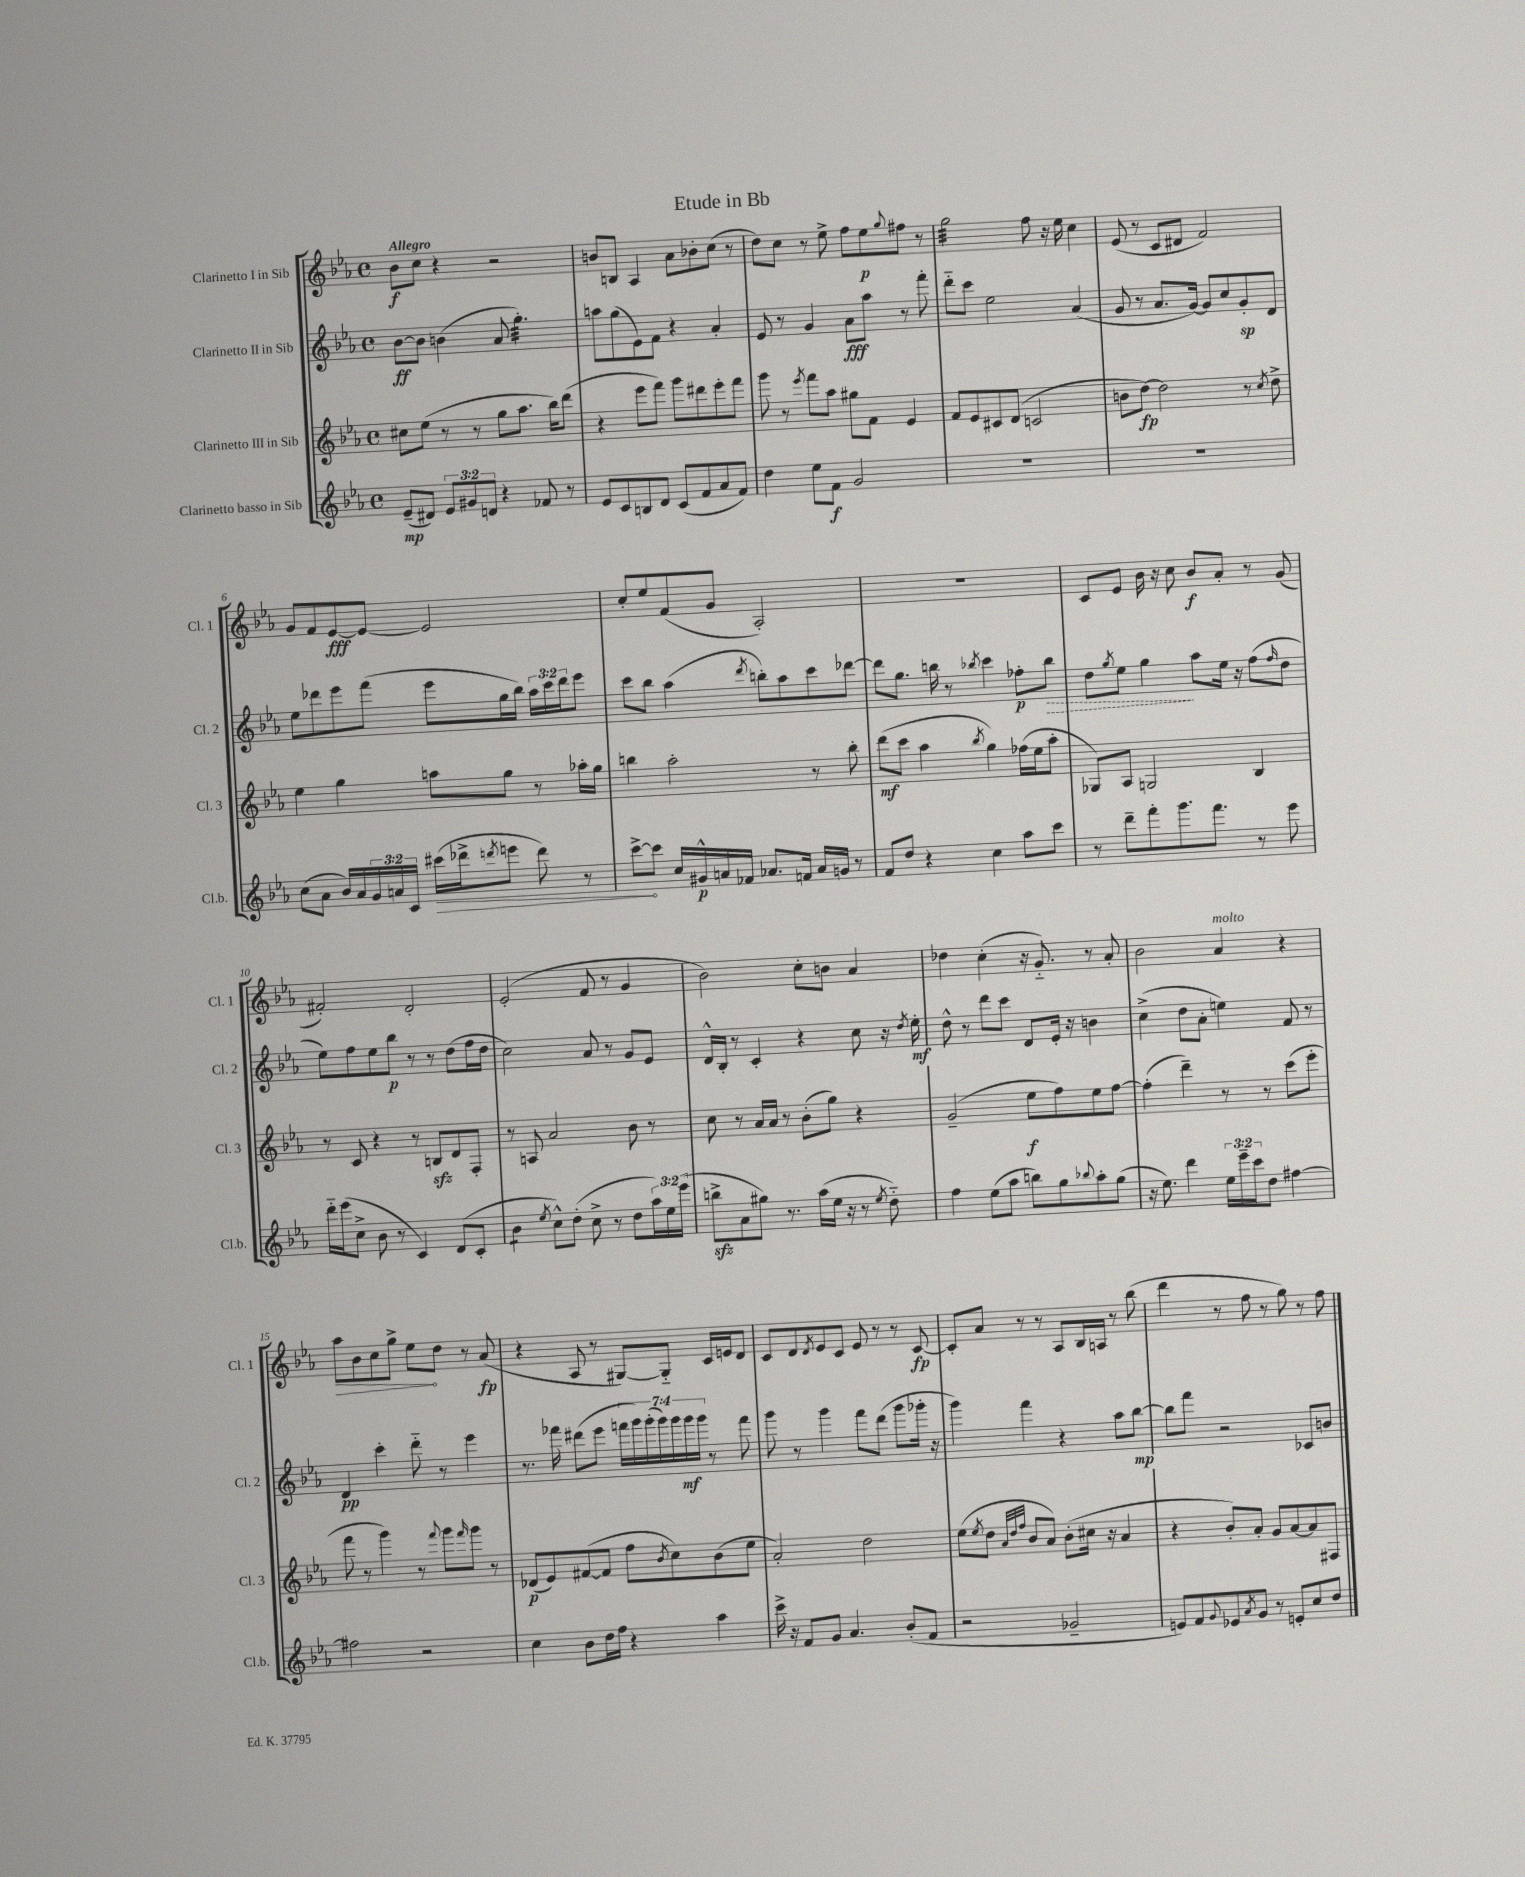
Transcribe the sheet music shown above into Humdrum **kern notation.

**kern	**kern	**kern	**kern
*staff4	*staff3	*staff2	*staff1
*clefG2	*clefG2	*clefG2	*clefG2
*k[b-e-a-]	*k[b-e-a-]	*k[b-e-a-]	*k[b-e-a-]
*M4/4	*M4/4	*M4/4	*M4/4
*met(c)	*met(c)	*met(c)	*met(c)
(8e-~	8cc#	[8b-	8b-
8d#)	(8ee-	8b-]	8cc
12e-	8r	(4b	4r
12g#	.	.	.
.	8r	.	.
12d	.	.	.
4r	8gg	8a-	2r
.	8.aa-	4.gg')	.
8f-	.	.	.
.	16bb-)	.	.
8r	(8ddd	.	.
=	=	=	=
8e-	4r	8aa	8b
8c	.	(8gg	8B
8B	8eee-	8e-)	4A-
8d	8fff)	8f	.
(8c	8ggg	4r	8a-
8f	8ddd#	.	8b-'
8a-	8eee-'	4a-'	(8cc
8f)	8fff	.	8r
=	=	=	=
4dd	8ggg	8e-	8dd)
.	8r	8r	8cc
.	8qeee-	.	.
8ee-	8fff	4g	8r
8f	8aa-	.	8ee-^
2g	8gg#	8a-	8ff
.	8f	8aa-	8ee-
.	.	.	8qqgg
.	4e-	8r	8ff#
.	.	8fff'	8r
=	=	=	=
1r	8f	8ddd'~	2gg
.	8e-	8ccc	.
.	8c#	2ee-	.
.	(8d	.	.
.	2c	.	8ff
.	.	.	16r
.	.	.	16ee-
.	.	(4a-	4cc
=	=	=	=
1r	8b	8g	(8e-
.	[8dd)	8r	8r
.	2dd]	8.a-	8c
.	.	.	8d#
.	.	[16g)	.
.	.	8g]	2f)
.	.	8cc	.
.	8r	8g'	.
.	8qcc	.	.
.	8dd^	8d	.
=	=	=	=
(8cc	4ee-	8ee-	8g
8a-	.	8ddd-	8f
16b-)	4gg	8eee-	[8e-
16a-	.	.	.
24g	.	(8fff	8e-_
24a	.	.	.
24c	.	.	.
(16ccc#	8aa	8eee-	2e-]
16ddd-^	.	.	.
8qddd	.	.	.
8eee	8gg	16gg	.
.	.	16bb-)	.
8ddd)	8r	24aa-	.
.	.	24ccc	.
.	.	24ddd-	.
8r	16aa-'	8eee-	.
.	16gg	.	.
=	=	=	=
[8ccc^	4bb	8ccc	8cc'
8ccc]	.	8bb-	8ee-
16cc	2aa-'	(4aa-	(8f
16g#^^	.	.	.
16a	.	.	8g
16f-	.	.	.
.	.	8qddd	.
8.a-	.	8bb')	2A-')
.	.	8aa-	.
16f	.	.	.
16a-	8r	8ccc	.
16g	.	.	.
8r	8bb'	[8ddd-	.
=	=	=	=
8f	(8ddd	8ddd-]	1r
8dd	8ccc	8.gg	.
4r	4aa-	.	.
.	.	16bb	.
.	.	8r	.
.	8qbb-	8qbb-	.
4cc	4gg)	4ccc	.
8aa-	(16ff-	8ff-'	.
.	16ee-	.	.
8ccc	8aa-'	8bb-	.
=	=	=	=
8r	8G-)	8dd	8c
.	.	8qgg	.
8ddd~	8A-	8ee-	8e-
8fff'	2G	4gg	16b-
.	.	.	16r
8.ggg	.	.	8cc
.	.	8aa-	8b-
8.fff	.	.	.
.	.	16ee-	8a-'
.	.	16r	.
8r	4B-	(8ff	8r
.	.	16qqff	.
8eee-	.	8dd	(8g
=	=	=	=
16ddd'~	8r	8ee-)	2f#')
(16eee-	.	.	.
8cc^	8c	8ff	.
8b-	4r	8ee-	.
8r	.	8bb-	.
4c)	8r	8r	2d'
.	8B	8r	.
(8d	8d	(8dd	.
8c'	8F'	16ff	.
.	.	16dd	.
=	=	=	=
4b-	8r	2cc)	(2e-'
.	8A	.	.
8qee-	.	.	.
8cc^^)	2a-	.	.
(8dd'	.	.	.
8cc^	.	8a-	8f
8r	.	8r	8r
8dd	8b-	8g	4g
24aa-)	8r	8e-	.
24ee-	.	.	.
(24eee-	.	.	.
=	=	=	=
8bb^	8cc	16d^^	2b-)
.	.	16B-'	.
8a-	8r	8r	.
8gg#)	16a-	4c'	.
.	16a-	.	.
8.r	8r	.	.
.	(8b-'	4r	8cc'
(16aa-	.	.	.
16ee-	8gg)	.	8b
16r	.	.	.
8r	4r	8cc	4a-
8qee-	.	.	.
8dd'~)	.	16r	.
.	.	8qdd	.
.	.	16ee-'	.
=	=	=	=
4ff	(2g~	8dd^^	4dd-
.	.	8r	.
(8ee-	.	8ddd	(4cc'
8aa-	.	8ccc	.
8bb)	8ee-	8d	16r
.	.	.	8.g'~)
8gg	8ff)	16e-'	.
.	.	16r	.
8qqbb-	.	.	.
8aa-'	8ee-	4b	8r
(8gg	[8ff	.	8a-'
=	=	=	=
16r	(4ff']	(4cc^	2b-
8.ee-)	.	.	.
4ddd	4ddd~)	8dd	.
.	.	8a-'	.
24ee-	8r	4ee)	4a-
24eee-~	.	.	.
24ccc	.	.	.
8dd	8r	.	.
[4ff#	(8ccc	8f	4r
.	8eee-'	8r	.
=	=	=	=
2ff#]	8fff	4d	8aa-
.	8r	.	8b-
.	4ggg)	4ccc'	8cc
.	.	.	8gg^
2r	8r	8ddd'~	8ee-
.	8qqfff	.	.
.	8ggg	8r	8dd
.	16qqfff	.	.
.	8ggg	4eee-	8r
.	8r	.	(8a-
=	=	=	=
4cc	(8d-	8.r	4r
.	8e-)	.	.
.	.	16fff-	.
8b-	([8f#	(8ddd#	8A-
16dd	8f#]	8eee-	8r
16ff	.	.	.
4r	8ff	28fff	[8G#)
.	.	28ggg)	.
.	.	(28ggg'	.
.	.	28ggg)	.
.	8qb-	.	.
.	8cc)	.	8G#'~]
.	.	28ggg	.
.	.	28ggg	.
.	.	28ggg	.
4aa-	(8b-	8r	16c
.	.	.	16e
.	8ee-	8fff	8d
=	=	=	=
16ccc^	2a-')	8ggg	8c
16r	.	.	.
8f	.	8r	8d
.	.	.	8qd
8g	.	4ggg	8e-
4.a-	.	.	8c
.	2dd	8fff	8e-
.	.	(8ddd	8r
(8b-'	.	8ggg	8r
8f	.	16ggg-'	[8c
.	.	16r	.
=	=	=	=
2r	(8ee-	4ggg)	8c']
.	8qee-	.	.
.	8dd	.	8a-
.	32qqa-	.	.
.	32qqdd	.	.
.	32qqff	.	.
.	8b-	4fff	8r
.	8a-)	.	8r
2g-~	(8b-'	4r	8A-
.	16cc#	.	16B-
.	16r	.	16A
.	4a-	8aa-	8r
.	.	[8bb-	(8bb-
=	=	=	=
8e)	4r	8bb-]	4ddd
8f	.	8fff	.
8qqg	.	.	.
8e-	8b-')	2r	8r
8qa-	.	.	.
8g	8a-'	.	8ff
8r	8g	.	8r
8e'	[8a-	.	8gg)
8cc	8a-]	8c-	8r
8dd	8F#	8b	8ff
==	==	==	==
*-	*-	*-	*-
